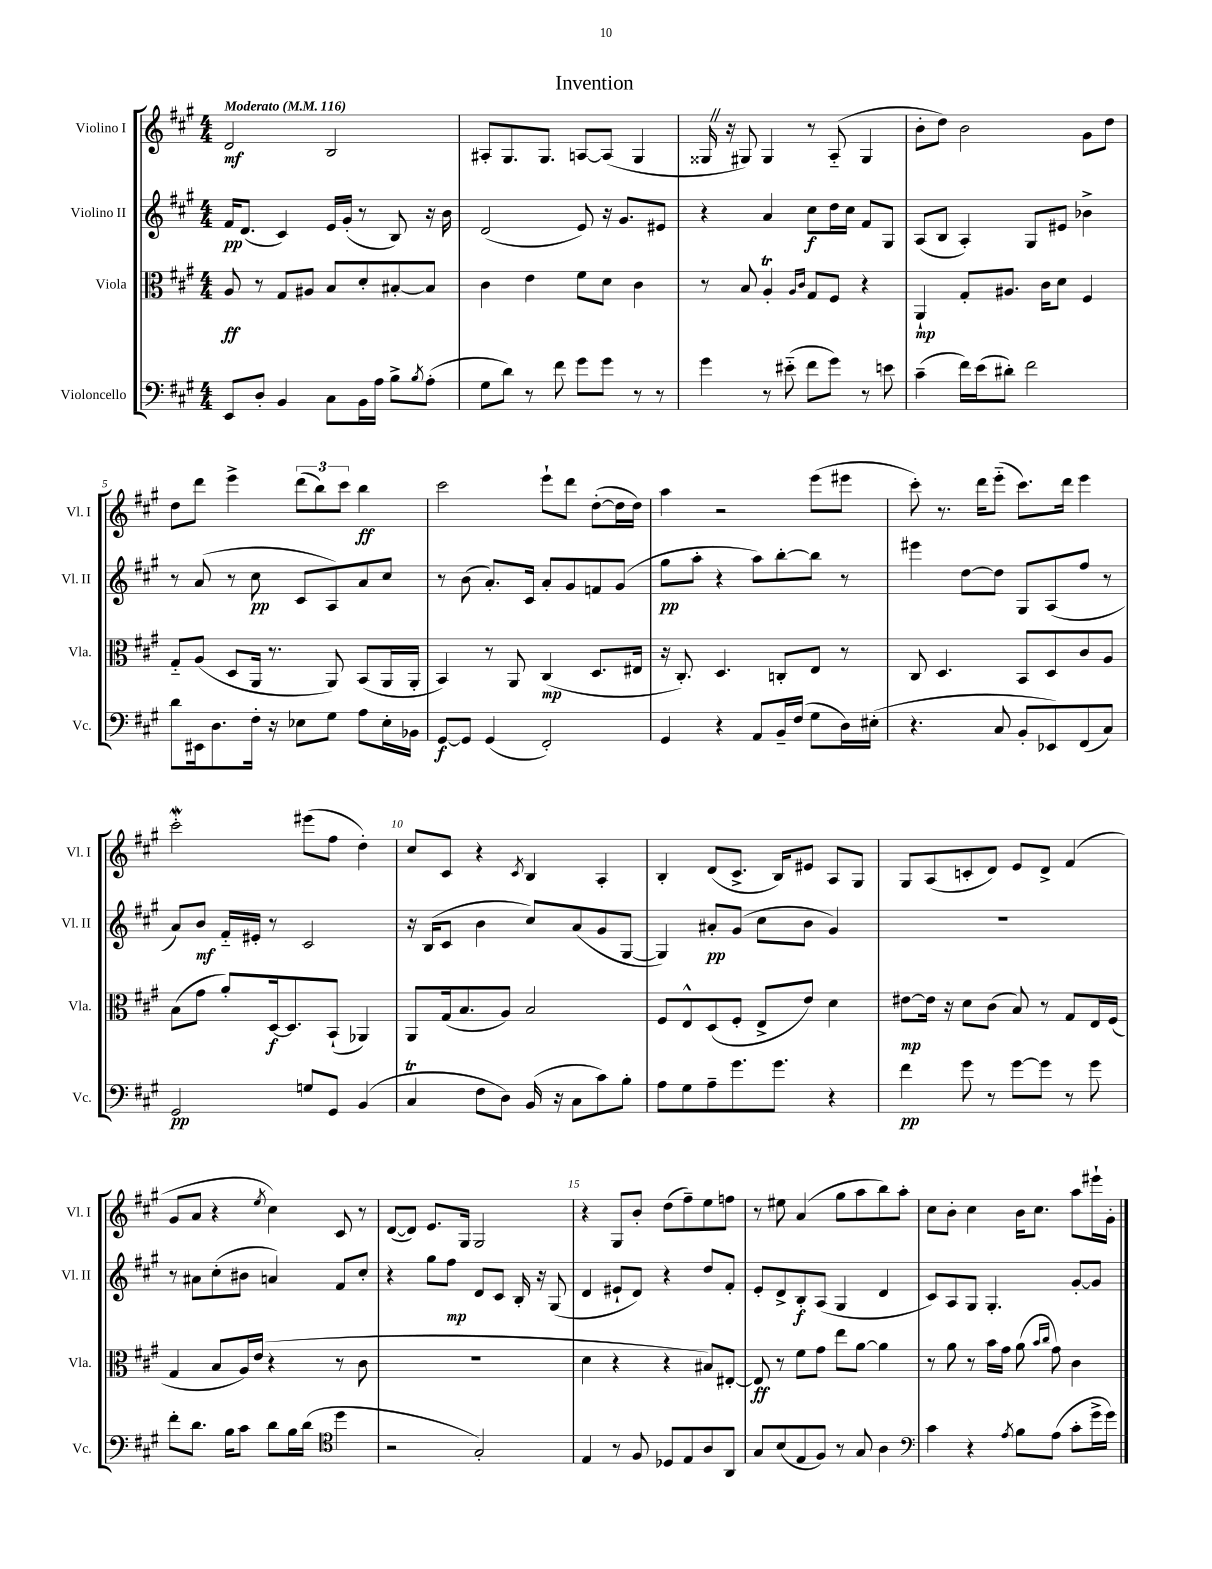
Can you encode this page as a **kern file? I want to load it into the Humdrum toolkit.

**kern	**dynam	**kern	**dynam	**kern	**dynam	**kern	**dynam
*part4	*part4	*part3	*part3	*part2	*part2	*part1	*part1
*staff4	*staff4	*staff3	*staff3	*staff2	*staff2	*staff1	*staff1
*I"Violoncello	*	*I"Viola	*	*I"Violino II	*	*I"Violino I	*
*I'Vc.	*	*I'Vla.	*	*I'Vl. II	*	*I'Vl. I	*
*clefF4	*	*clefC3	*	*clefG2	*	*clefG2	*
*k[f#c#g#]	*	*k[f#c#g#]	*	*k[f#c#g#]	*	*k[f#c#g#]	*
*M4/4	*	*M4/4	*	*M4/4	*	*M4/4	*
*MM116	*	*MM116	*	*MM116	*	*MM116	*
=1	=1	=1	=1	=1	=1	=1	=1
!	!	!	!	!	!	!LO:TX:a:B:t=Moderato	!
8EE/L	.	8A/	ff	16f#/KL	pp	2d/	mf
.	.	.	.	(8.d/J	.	.	.
8D'/J	.	8r	.	.	.	.	.
4BB/	.	8G#/L	.	4c#/)	.	.	.
.	.	8A#X/J	.	.	.	.	.
8C#\L	.	8B/L	.	16e/LL	.	2B/	.
.	.	.	.	(16g#'/JJ	.	.	.
16BB\L	.	8d'/	.	8r	.	.	.
16A\JJ	.	.	.	.	.	.	.
8B^\L	.	[8B#X'/	.	8B/)	.	.	.
8qB/	.	.	.	.	.	.	.
(8A'\J	.	8B#/J]	.	16r	.	.	.
.	.	.	.	16b\	.	.	.
=2	=2	=2	=2	=2	=2	=2	=2
8G#\L	.	4c#\	.	(2d/	.	8A#X'/L	.
8d\J)	.	.	.	.	.	8.G#/	.
8r	.	4e\	.	.	.	.	.
.	.	.	.	.	.	8.G#/J	.
8f#\	.	.	.	.	.	.	.
8g#\L	.	8f#\L	.	8e/)	.	[8An/L	.
8g#\J	.	8d\J	.	16r	.	(8A/J]	.
.	.	.	.	8.g#/L	.	.	.
8r	.	4c#\	.	.	.	4G#/	.
8r	.	.	.	8e#X/J	.	.	.
=3	=3	=3	=3	=3	=3	=3	=3
4g#\	.	8r	.	4r	.	16G##XZ/	.
.	.	.	.	.	.	16r	.
.	.	8B/	.	.	.	8G#X/)	.
8r	.	4AT'/	.	4a/	.	4G#/	.
(8e#X\	.	.	.	.	.	.	.
.	.	16qqA/LL	.	.	.	.	.
.	.	16qqc#/JJ	.	.	.	.	.
8f#\L	.	8G#/L	.	8cc#\L	f	8r	.
8g#\J)	.	8F#/J	.	16dd\L	.	(8A/	.
.	.	.	.	16cc#\JJ	.	.	.
8r	.	4r	.	8f#/L	.	4G#/	.
8en\	.	.	.	8G#/J	.	.	.
=4	=4	=4	=4	=4	=4	=4	=4
(4c#~\	.	4AA`/	mp	(8A/L	.	8b'\L	.
.	.	.	.	8B/J	.	8dd\J)	.
16f#\LL)	.	8G#'/L	.	4A'/)	.	2b\	.
(16e\J	.	.	.	.	.	.	.
8d#X'\J)	.	8.A#X/J	.	.	.	.	.
2f#\	.	.	.	8G#/L	.	.	.
.	.	16c#\KL	.	.	.	.	.
.	.	8d\J	.	8e#X/J	.	.	.
.	.	4F#/	.	4b-X^\	.	8g#\L	.
.	.	.	.	.	.	8dd\J	.
!!LO:LB:g=z
=5	=5	=5	=5	=5	=5	=5	=5
8d\L	.	8G#/L	.	8r	.	8dd\L	.
16EE#X\k	.	(8A/J	.	(8a/	.	8ddd\J	.
8.D\	.	.	.	.	.	.	.
.	.	8D/L	.	8r	.	4eee^\	.
16F#'\Jk	.	16AA/Jk	.	8cc#\	pp	.	.
16r	.	8.r	.	.	.	.	.
8E-X\L	.	.	.	8c#/L	.	(12ddd\L	.
.	.	.	.	.	.	12bb\)	.
8G#\J	.	8AA/)	.	8A/)	.	.	.
.	.	.	.	.	.	12ccc#\J	.
8A\L	.	(8BB/L	.	8a/	.	4bb\	ff
16E-'\L	.	16AA/L	.	8cc#/J	.	.	.
16BB-X\JJ	.	16AA'/JJ	.	.	.	.	.
=6	=6	=6	=6	=6	=6	=6	=6
[8GG#/L	f	4BB/)	.	8r	.	2ccc#\	.
8GG#/J]	.	.	.	(8b\	.	.	.
(4GG#/	.	8r	.	8.a'/L)	.	.	.
.	.	8AA/	.	.	.	.	.
.	.	.	.	16c#/Jk	.	.	.
2FF#'/)	.	(4C#/	mp	8a'/L	.	8eee`\L	.
.	.	.	.	8g#/	.	8ddd\J	.
.	.	8.D/L	.	8fn/	.	([8dd'\L	.
.	.	.	.	(8g#/J	.	16dd\L]	.
.	.	16E#X/Jk	.	.	.	16dd\JJ)	.
=7	=7	=7	=7	=7	=7	=7	=7
4GG#/	.	16r	.	8gg#\L	pp	4aa\	.
.	.	8.C#'/)	.	.	.	.	.
.	.	.	.	8aa'\J	.	.	.
4r	.	4.D/	.	4r	.	2r	.
8AA/L	.	.	.	8aa\L)	.	.	.
16BB~/L	.	8Cn'/L	.	[8bb'\	.	.	.
(16F#/JJ	.	.	.	.	.	.	.
8G#\L	.	8E/J	.	8bb\J]	.	(8eee\L	.
16D\L)	.	8r	.	8r	.	8eee#X\J	.
(16E#X'\JJ	.	.	.	.	.	.	.
=8	=8	=8	=8	=8	=8	=8	=8
4.r	.	8C#/	.	4eee#X\	.	8ccc#'\)	.
.	.	4.D/	.	.	.	8.r	.
.	.	.	.	[8dd\L	.	.	.
.	.	.	.	.	.	16ddd\KL	.
8C#/	.	.	.	8dd\J]	.	(8eee\J	.
8BB'/L	.	8BB/L	.	8G#/L	.	8.ccc#\L)	.
8EE-X/)	.	8D/	.	(8A/	.	.	.
.	.	.	.	.	.	16ddd\Jk	.
(8FF#/	.	8c#/	.	8ff#/J	.	4eee\	.
8C#/J)	.	8A/J	.	8r	.	.	.
!!LO:LB:g=z
=9	=9	=9	=9	=9	=9	=9	=9
2GG#/	pp	(8B\L	.	8a/L)	.	2ccc#W'\	.
.	.	8g#\J	.	8b/J	mf	.	.
.	.	8a'/L)	.	16f#/LL	.	.	.
.	.	.	.	16e#X'/JJ	.	.	.
.	.	[16D/k	f	8r	.	.	.
.	.	8.D/]	.	.	.	.	.
8Gn/L	.	.	.	2c#/	.	(8eee#X\L	.
8GG#/J	.	(8BB`/J	.	.	.	8ff#\J	.
(4BB/	.	4AA-X/)	.	.	.	4dd'\)	.
=10	=10	=10	=10	=10	=10	=10	=10
4C#t/	.	8AA/L	.	16r	.	8cc#/L	.
.	.	.	.	(16B/KL	.	.	.
.	.	(16G#/k	.	8c#/J	.	8c#/J	.
.	.	8.B/	.	.	.	.	.
8F#\L	.	.	.	4b\	.	4r	.
8D\J)	.	8A/J)	.	.	.	.	.
.	.	.	.	.	.	8qc#/	.
(16BB/	.	2B/	.	8cc#/L)	.	4B/	.
16r	.	.	.	.	.	.	.
8C#\L	.	.	.	(8a/	.	.	.
8c#\)	.	.	.	8g#/	.	4A'/	.
8B'\J	.	.	.	[8G#/J	.	.	.
=11	=11	=11	=11	=11	=11	=11	=11
8A\L	.	8F#/L	.	4G#/])	.	4B'/	.
8G#\	.	8E^^/	.	.	.	.	.
8A~\	.	(8D/	.	8a#X'/L	pp	(8d/L	.
8.g#\	.	8F#'/J	.	(8g#/J	.	8.c#^/J	.
.	.	8E^/L	.	8cc#\L	.	.	.
8.g#\J	.	.	.	.	.	16B/KL)	.
.	.	8e/J)	.	8b\J	.	8e#X/J	.
4r	.	4d\	.	4g#/)	.	8A/L	.
.	.	.	.	.	.	8G#/J	.
=12	=12	=12	=12	=12	=12	=12	=12
4f#\	pp	[8e#X\L	mp	1r	.	8G#/L	.
.	.	16e#\Jk]	.	.	.	(8A/	.
.	.	16r	.	.	.	.	.
8g#\	.	8d\L	.	.	.	8cn'/	.
8r	.	(8c#\J	.	.	.	8d/J)	.
[8g#\L	.	8B/)	.	.	.	8e/L	.
8g#\J]	.	8r	.	.	.	8d^/J	.
8r	.	8G#/L	.	.	.	(4f#/	.
8g#\	.	16E/L	.	.	.	.	.
.	.	(16F#/JJ	.	.	.	.	.
!!LO:LB:g=z
=13	=13	=13	=13	=13	=13	=13	=13
8f#'\L	.	4G#/	.	8r	.	8g#/L	.
8.d\J	.	.	.	8a#X\L	.	8a/J	.
.	.	8B/L	.	(8cc#'\	.	4r	.
16B\KL	.	.	.	.	.	.	.
8c#\J	.	16A/L)	.	8b#X\J	.	.	.
.	.	(16e/JJ	.	.	.	.	.
.	.	.	.	.	.	8qee/	.
8d\L	.	4r	.	4an/)	.	4cc#\)	.
16B\L	.	.	.	.	.	.	.
(16d\JJ	.	.	.	.	.	.	.
*clefC4	*	*	*	*	*	*	*
4dd\	.	8r	.	8f#/L	.	8c#/	.
.	.	8c#\	.	8cc#'/J	.	8r	.
=14	=14	=14	=14	=14	=14	=14	=14
2r	.	1r	.	4r	.	([8d/L	.
.	.	.	.	.	.	8d/J])	.
.	.	.	.	8gg#\L	.	8.e/L	.
.	.	.	.	8ff#\J	mp	.	.
.	.	.	.	.	.	16G#/Jk	.
2G#'/)	.	.	.	8d/L	.	2G#/	.
.	.	.	.	8c#/J	.	.	.
.	.	.	.	16B'/	.	.	.
.	.	.	.	16r	.	.	.
.	.	.	.	(8G#/	.	.	.
=15	=15	=15	=15	=15	=15	=15	=15
4E/	.	4d\	.	4d/	.	4r	.
8r	.	4r	.	8e#X`/L	.	8G#/L	.
8F#/	.	.	.	8d/J)	.	8b'/J	.
8D-X/L	.	4r	.	4r	.	(8dd\L	.
8E/	.	.	.	.	.	8ff#~\)	.
8A/	.	8B#X/L)	.	8dd/L	.	8ee\	.
8AA/J	.	[8E#X'/J	.	8f#'/J	.	8ffn\J	.
=16	=16	=16	=16	=16	=16	=16	=16
8G#/L	.	8E#/]	ff	8e'/L	.	8r	.
(8B/	.	8r	.	8d^/	.	8ee#X\	.
8E/	.	8f#\L	.	8B'/	f	(4a/	.
8F#/J)	.	8g#\J	.	(8A/J	.	.	.
8r	.	8ee\L	.	4G#/	.	8gg#\L	.
8G#/	.	[8a\J	.	.	.	8aa\	.
4A\	.	4a\]	.	4d/	.	8bb\)	.
.	.	.	.	.	.	8aa'\J	.
=17	=17	=17	=17	=17	=17	=17	=17
*clefF4	*	*	*	*	*	*	*
4c#\	.	8r	.	8c#/L)	.	8cc#\L	.
.	.	8a\	.	8A/	.	8b'\J	.
4r	.	8r	.	8G#/J	.	4cc#\	.
.	.	16b\LL	.	4.G#'/	.	.	.
.	.	16g#\JJ	.	.	.	.	.
8qA/	.	.	.	.	.	.	.
8B\L	.	(8a\	.	.	.	16b\KL	.
.	.	.	.	.	.	8.cc#\J	.
.	.	16qqb/LL	.	.	.	.	.
.	.	16qqcc#/JJ	.	.	.	.	.
(8A\J	.	8g#\)	.	.	.	.	.
8c#'\L	.	4c#\	.	[8g#'/L	.	8aa\L	.
16g#^\L	.	.	.	8g#/J]	.	16eee#X`\L	.
16g#\JJ)	.	.	.	.	.	16g#'\JJ	.
==	==	==	==	==	==	==	==
*-	*-	*-	*-	*-	*-	*-	*-
